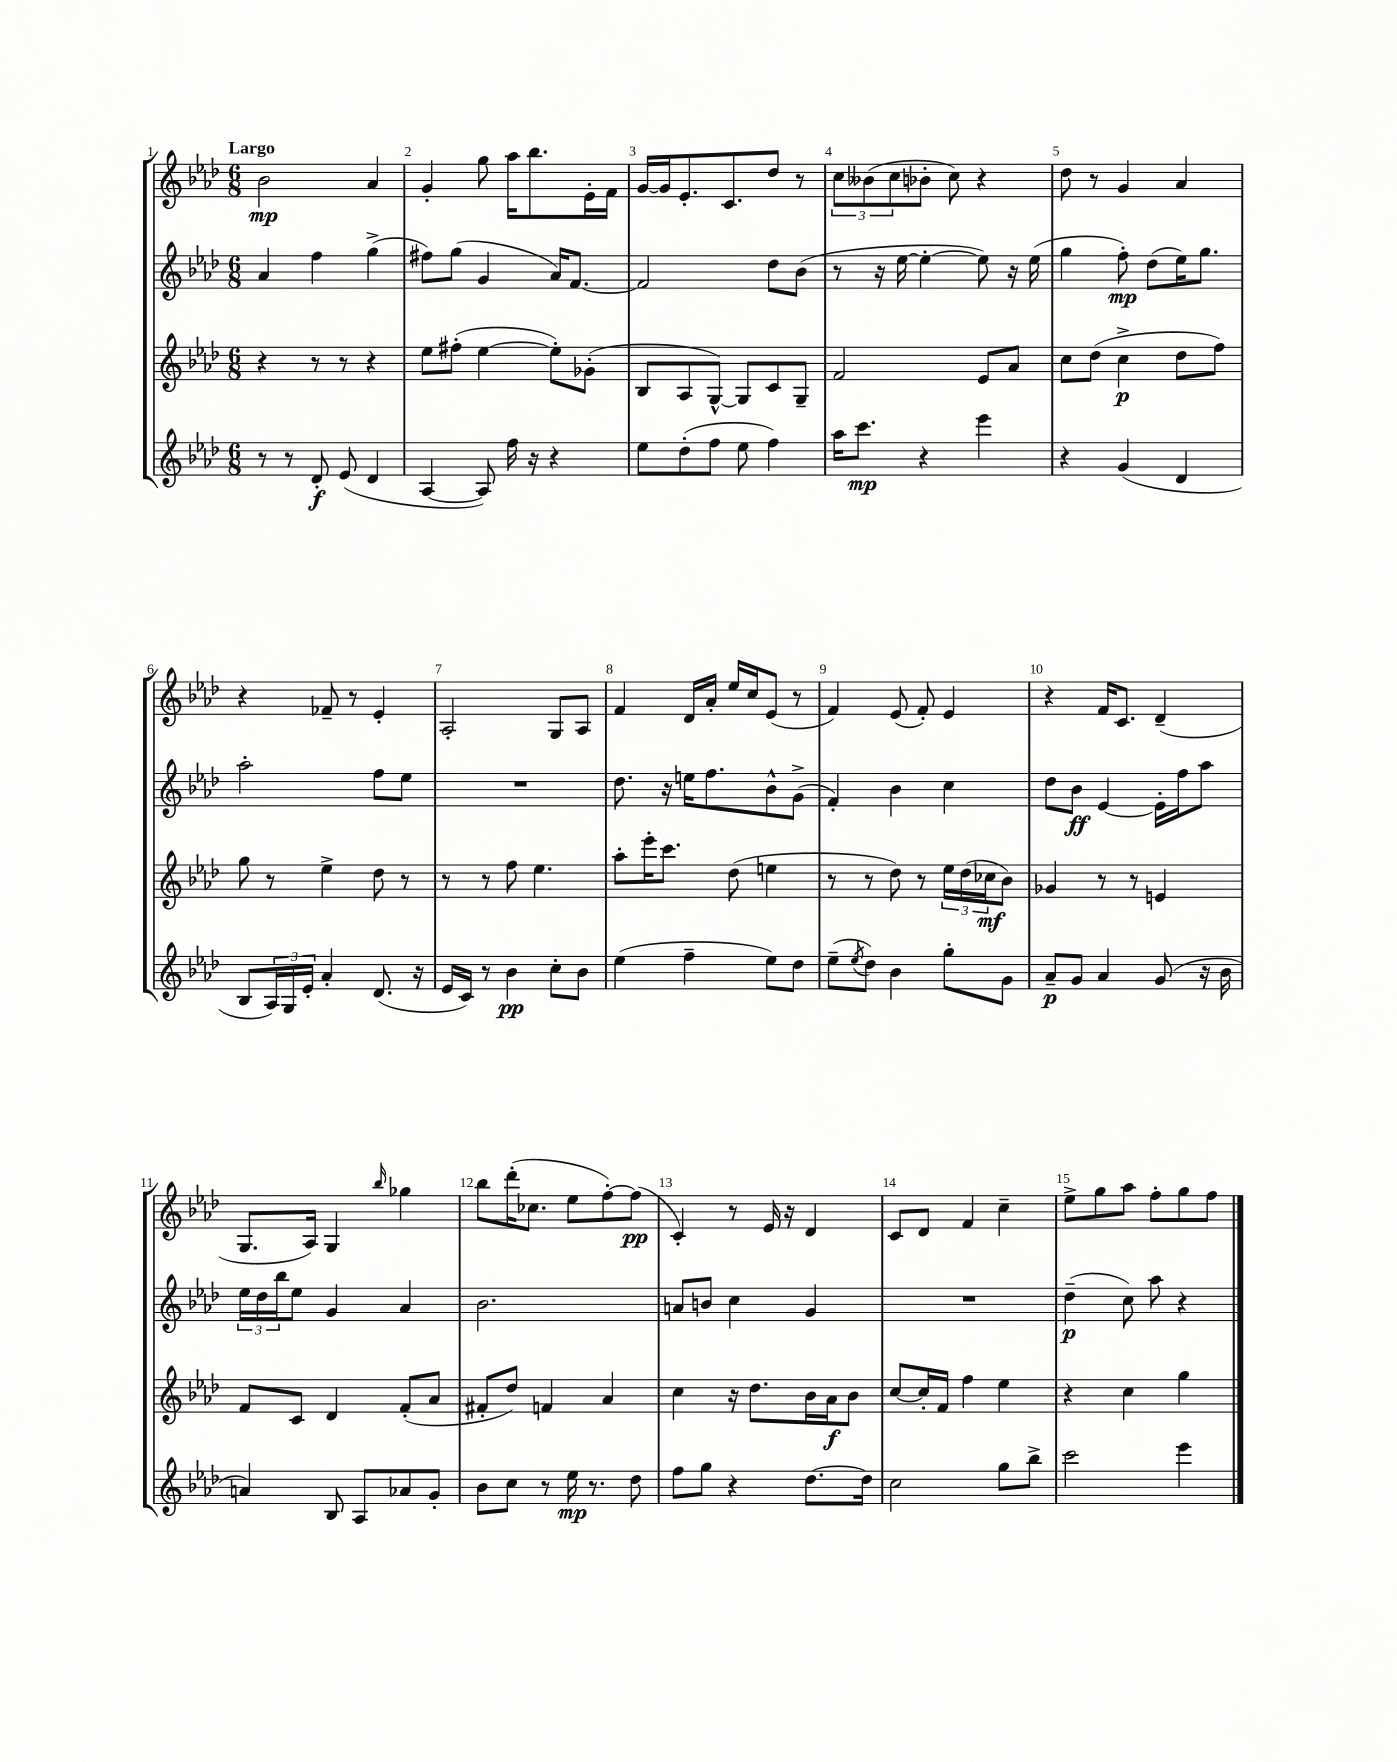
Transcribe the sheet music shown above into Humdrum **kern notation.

**kern	**kern	**kern	**kern
*staff4	*staff3	*staff2	*staff1
*clefG2	*clefG2	*clefG2	*clefG2
*k[b-e-a-d-]	*k[b-e-a-d-]	*k[b-e-a-d-]	*k[b-e-a-d-]
*M6/8	*M6/8	*M6/8	*M6/8
8r	4r	4a-/	2b-\
8r	.	.	.
8d-'/	8r	4ff\	.
(8e-/	8r	.	.
4d-/	4r	(4gg^\	4a-/
=	=	=	=
[4A-/	8ee-\L	8ff#\L)	4g'/
.	(8ff#'\J	(8gg\J	.
8A-/])	[4ee-\	4g/	8gg\
16ff\	.	.	16aa-\LK
16r	.	.	8.bb-\
4r	8ee-'\]L)	16a-/LK)	.
.	.	[8.f/J	.
.	(8g-'\J	.	16e-'\L
.	.	.	16f\JJ
=	=	=	=
8ee-\L	8B-/L	2f/]	[16g/LL
.	.	.	16g/]J
(8dd-'\	8A-/	.	8.e-'/
8ff\J	[8G^^/J)	.	.
.	.	.	8.c/
8ee-\	8G/]L	.	.
4ff\)	8c/	8dd-\L	8dd-/J
.	8G~/J	(8b-\J	8r
=	=	=	=
16aa-\LK	2f/	8r	12cc\L
8.ccc\J	.	.	.
.	.	.	(12b--\
.	.	16r	.
.	.	.	12cc\
.	.	[16ee-\	.
4r	.	4ee-'\_	8b-'\J
.	.	.	8cc\)
4eee-\	8e-/L	8ee-\])	4r
.	8a-/J	16r	.
.	.	(16ee-\	.
=	=	=	=
4r	8cc\L	4gg\	8dd-\
.	(8dd-\J	.	8r
(4g/	4cc^\	8ff'\)	4g/
.	.	(8dd-\L	.
4d-/	8dd-\L	16ee-\K)	4a-/
.	.	8.gg\J	.
.	8ff\J)	.	.
=	=	=	=
8B-/L	8gg\	2aa-'\	4r
24A-/L)	8r	.	.
24G/	.	.	.
24e-'/JJ	.	.	.
4a-'/	4ee-^\	.	8f-~/
.	.	.	8r
(8.d-/	8dd-\	8ff\L	4e-'/
.	8r	8ee-\J	.
16r	.	.	.
=	=	=	=
16e-/LL	8r	2.r	2A-'/
16c/JJ)	.	.	.
8r	8r	.	.
4b-\	8ff\	.	.
.	4.ee-\	.	.
8cc'\L	.	.	8G/L
8b-\J	.	.	8A-/J
=	=	=	=
(4ee-\	8aa-'\L	8.dd-\	4f/
.	16eee-'\K	.	.
.	8.ccc\J	16r	.
4ff~\	.	16ee\LK	16d-/LL
.	.	8.ff\	16a-'/JJ
.	(8dd-\	.	16ee-/LL
.	.	.	16cc/J
8ee-\L)	4ee\	8b-^^\	(8e-/J
8dd-\J	.	(8g^\J	8r
=	=	=	=
(8ee-~\L	8r	4f'/)	4f/)
8qee-/	.	.	.
8dd-\J)	8r	.	.
4b-\	8dd-\)	4b-\	(8e-/
.	8r	.	8f'/)
8gg'\L	24ee-\LL	4cc\	4e-/
.	(24dd-\	.	.
.	24cc-\J	.	.
8g\J	8b-\J)	.	.
=	=	=	=
8a-~/L	4g-/	8dd-\L	4r
8g/J	.	8b-\J	.
4a-/	8r	[4e-/	16f/LK
.	.	.	8.c/J
.	8r	.	.
(8g/	4e/	16e-'\]LL	(4d-~/
.	.	16ff\J	.
16r	.	8aa-\J	.
16b-\	.	.	.
=	=	=	=
4a/)	8f/L	24ee-\LL	8.G/L
.	.	24dd-\	.
.	.	24bb-\J	.
.	8c/J	8ee-\J	.
.	.	.	16A-/Jk)
8B-/	4d-/	4g/	4G/
8A-/L	.	.	.
.	.	.	16qqbb-/
8a-/	(8f'/L	4a-/	4gg-\
8g'/J	8a-/J	.	.
=	=	=	=
8b-\L	8f#'/L	2.b-\	8bb-\L
8cc\J	8dd-/J)	.	(16ddd-'\K
.	.	.	8.cc-\J
8r	4f/	.	.
16ee-\	.	.	8ee-\L
8.r	.	.	.
.	4a-/	.	[8ff'\)
8dd-\	.	.	(8ff\]J
=	=	=	=
8ff\L	4cc\	8a/L	4c'/)
8gg\J	.	8b/J	.
4r	16r	4cc\	8r
.	8.dd-\L	.	.
.	.	.	16e-/
.	.	.	16r
[8.dd-\L	16b-\L	4g/	4d-/
.	16a-\J	.	.
.	8b-\J	.	.
16dd-\]Jk	.	.	.
=	=	=	=
2cc\	[8cc/L	2.r	8c/L
.	16cc'/]L	.	8d-/J
.	16f/JJ	.	.
.	4ff\	.	4f/
8gg\L	4ee-\	.	4cc~\
8bb-^\J	.	.	.
=	=	=	=
2ccc\	4r	(4dd-~\	8ee-^\L
.	.	.	8gg\
.	4cc\	8cc\)	8aa-\J
.	.	8aa-\	8ff'\L
4eee-\	4gg\	4r	8gg\
.	.	.	8ff\J
==	==	==	==
*-	*-	*-	*-
